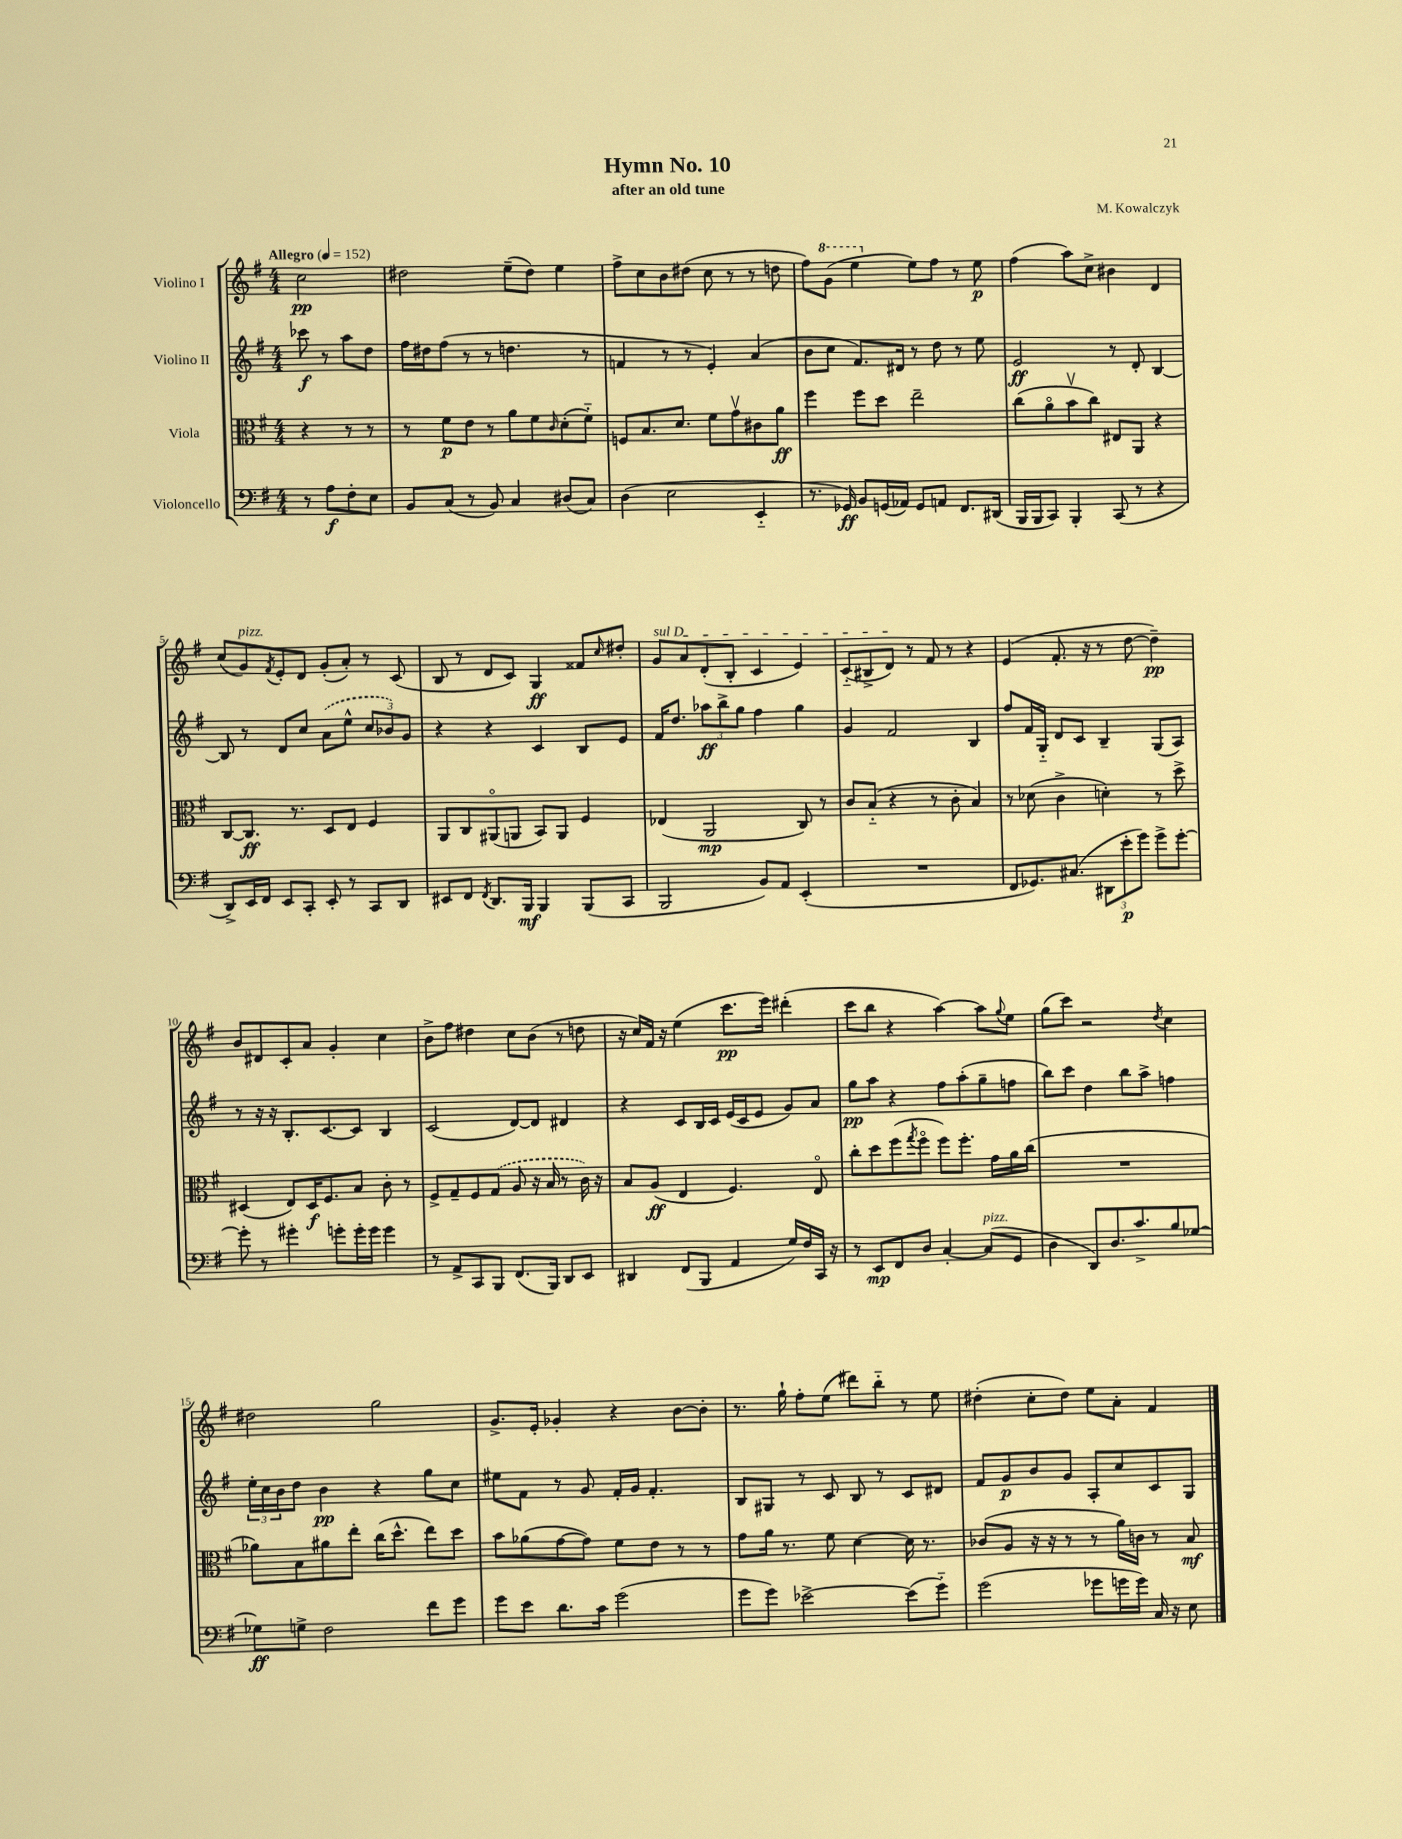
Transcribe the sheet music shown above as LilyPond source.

\header { title = "Hymn No. 10" composer = "M. Kowalczyk" subtitle = "after an old tune" }
<<
\new StaffGroup <<
\new Staff = "s0" \with { instrumentName = "Violino I" } {
    \clef treble \key g \major \numericTimeSignature \time 4/4 \partial 2 \tempo "Allegro" 4 = 152
    c''2\pp |
    dis''2 e''8--( dis''8) e''4 |
    fis''8-> c''8 b'8 dis''8( c''8 r8 r8 d''8 |
    fis''8) \ottava #1 g''8( e'''4 \ottava #0 e''8) fis''8 r8 e''8\p |
    fis''4( a''8) c''8-> bis'4 d'4 |
    c''8( g'8^\markup { \italic "pizz." }) \acciaccatura { fis'8 } e'8-. d'8 g'8-.( a'8-.) r8 c'8( |
    b8 r8 d'8 c'8) g4\ff fisis'8 \grace { c''16 } dis''8-. |
    \once \override TextSpanner.bound-details.left.text = \markup { \italic "sul D" } g'8\startTextSpan a'8 d'8-.( b8-. c'4 e'4) |
    c'8-_( bis8-> d'8\stopTextSpan) r8 fis'8 r8 r4 |
    e'4( fis'8.-. r16 r8 d''8~ d''4--\pp) |
    b'8 dis'8 c'8-. a'8 g'4-. c''4 |
    b'8-> fis''8 dis''4 c''8 b'8( r8 d''8 |
    r16 c''16) fis'16 r16 e''4( c'''8.\pp e'''16) dis'''4-.( |
    c'''8 b''8 r4 a''4~) a''8 \appoggiatura { g''8 } e''8 |
    g''8( c'''8) r2 \acciaccatura { d''8 } c''4 |
    dis''2 g''2 |
    g'8.-> e'16-. ges'4-. r4 b'8~ b'8-. |
    r8. g''16-! fis''8-. e''8( dis'''8) b''8-_ r8 e''8 |
    dis''4-.( c''8-. dis''8) e''8 a'8-. fis'4 \bar "|." |
}
\new Staff = "s1" \with { instrumentName = "Violino II" } {
    \clef treble \key g \major \numericTimeSignature \time 4/4 \partial 2
    ces'''8\f r8 a''8 d''8 |
    fis''16 dis''16 fis''8( r8 r8 d''4. r8 |
    f'4 r8 r8 e'4-.) a'4( |
    b'8 c''8 fis'8.) dis'16 r8 d''8 r8 e''8 |
    e'2\ff r8 d'8-. b4~ |
    b8 r8 d'8 c''8 \once \slurDashed a'8( e''8-^ \tuplet 3/2 { c''8 bes'8) g'8 } |
    r4 r4 c'4 b8 e'8 |
    fis'16 d''8. \tuplet 3/2 { aes''8\ff b''8-> g''8 } fis''4 g''4 |
    g'4 fis'2 b4 |
    fis''8 fis'16 g16-_ d'8 c'8 b4-- g8( a8) |
    r8 r16 r16 b8.-. c'8.~ c'8 b4 |
    c'2( d'8~) d'8 dis'4 |
    r4 c'8 b16 c'16 e'16( c'16 e'8 g'8) a'8 |
    g''8\pp a''8 r4 fis''8 a''8-.( g''8-- f''8 |
    b''8) c'''8 d''4 b''8 a''8-> f''4 |
    \tuplet 3/2 { e''16-. c''16 b'16 } d''8 b'4\pp r4 g''8 c''8 |
    eis''8 fis'8 r8 g'8 fis'16-. g'16 fis'4.-. |
    b8 gis8 r8 c'8 b8 r8 c'8 dis'8 |
    fis'8 g'8\p b'8 g'8 a8-. c''8 c'8 g8 \bar "|." |
}
\new Staff = "s2" \with { instrumentName = "Viola" } {
    \clef alto \key g \major \numericTimeSignature \time 4/4 \partial 2
    r4 r8 r8 |
    r8 fis'8\p e'8 r8 a'8 fis'8 \grace { c'16 } d'8-.( fis'8-_) |
    f8 b8. d'8. fis'8 g'8\upbow cis'8 a'8\ff |
    fis''4 fis''8 d''8 e''2-- |
    c''8( a'8\flageolet b'8\upbow c''8) eis8 a,8 r4 |
    c8~ c8.\ff r8. d8 e8 fis4 |
    a,8 c8 ais,8\flageolet( a,8 b,8) a,8 fis4 |
    ees4( a,2\mp c8) r8 |
    c'8 b8-_( r4 r8 c'8-. b4) |
    r8 des'8( c'4-> d'4-.) r8 d''8-> |
    dis4( e8) dis16\f fis8. b8 c'8-. r8 |
    fis8-> g8-- fis8 \once \slurDashed g8( a8 r16 b16 r8 c'16) r16 |
    b8 a8\ff( e4 fis4.) e8\flageolet |
    c''8-. d''8 fis''8( \acciaccatura { g''8 } fis''8\flageolet fis''8) fis''8.-. g'16 a'16 c''16( |
    R1 |
    aes'8) b8 ais'8 e''8-. c''16( d''8.-^ e''8) d''8 |
    b'8 aes'8( g'8~ g'8) fis'8 e'8 r8 r8 |
    g'8 a'16 r8. fis'8 d'4~ d'16 r8. |
    ces'8( a8 r16 r16 r8 r8 a'16) c'16 r8 b8\mf \bar "|." |
}
\new Staff = "s3" \with { instrumentName = "Violoncello" } {
    \clef bass \key g \major \numericTimeSignature \time 4/4 \partial 2
    r8 a8\f fis8-. e8 |
    b,8 c8( r8 b,8) c4 dis8( c8) |
    d4( e2 e,4-_ |
    r8. ges,16\ff) b,8 g,16( aes,16) g,8 a,8 fis,8. dis,16( |
    b,,16 b,,16 c,8) b,,4-. c,8( r8 r4 |
    d,8->) e,16 fis,16 e,8 c,8-. e,8-. r8 c,8 d,8 |
    eis,8 fis,8 \acciaccatura { fis,8 } d,8. b,,16\mf b,,4 b,,8( c,8 |
    b,,2 b,8) a,8 e,4-.( |
    R1 |
    fis,8 ges,8.) cis8.( \tuplet 3/2 { dis,8 e'8-.\p g'8) } g'8-> g'8~-. |
    g'8-. r8 gis'4-. g'8-. g'16-. g'16 g'4 |
    r8 a,8-> c,8 b,,8 fis,8.( b,,16) d,8 e,8 |
    dis,4 fis,8( b,,8 a,4 g16) fis16 c,16 r16 |
    r8 e,8\mp fis,8 d8 c4~-. c8^\markup { \italic "pizz." }( g,8 |
    d4 d,8) d8. c'8.-> b8 ges8~ |
    ges8\ff g8-> fis2 fis'8 g'8 |
    g'8 e'8 d'8. c'16 g'2( |
    g'8 g'8) ees'2~-> ees'8( g'8-_) |
    g'2( ges'8 g'16 g'16) c16 r16 e8 \bar "|." |
}
>>
>>
